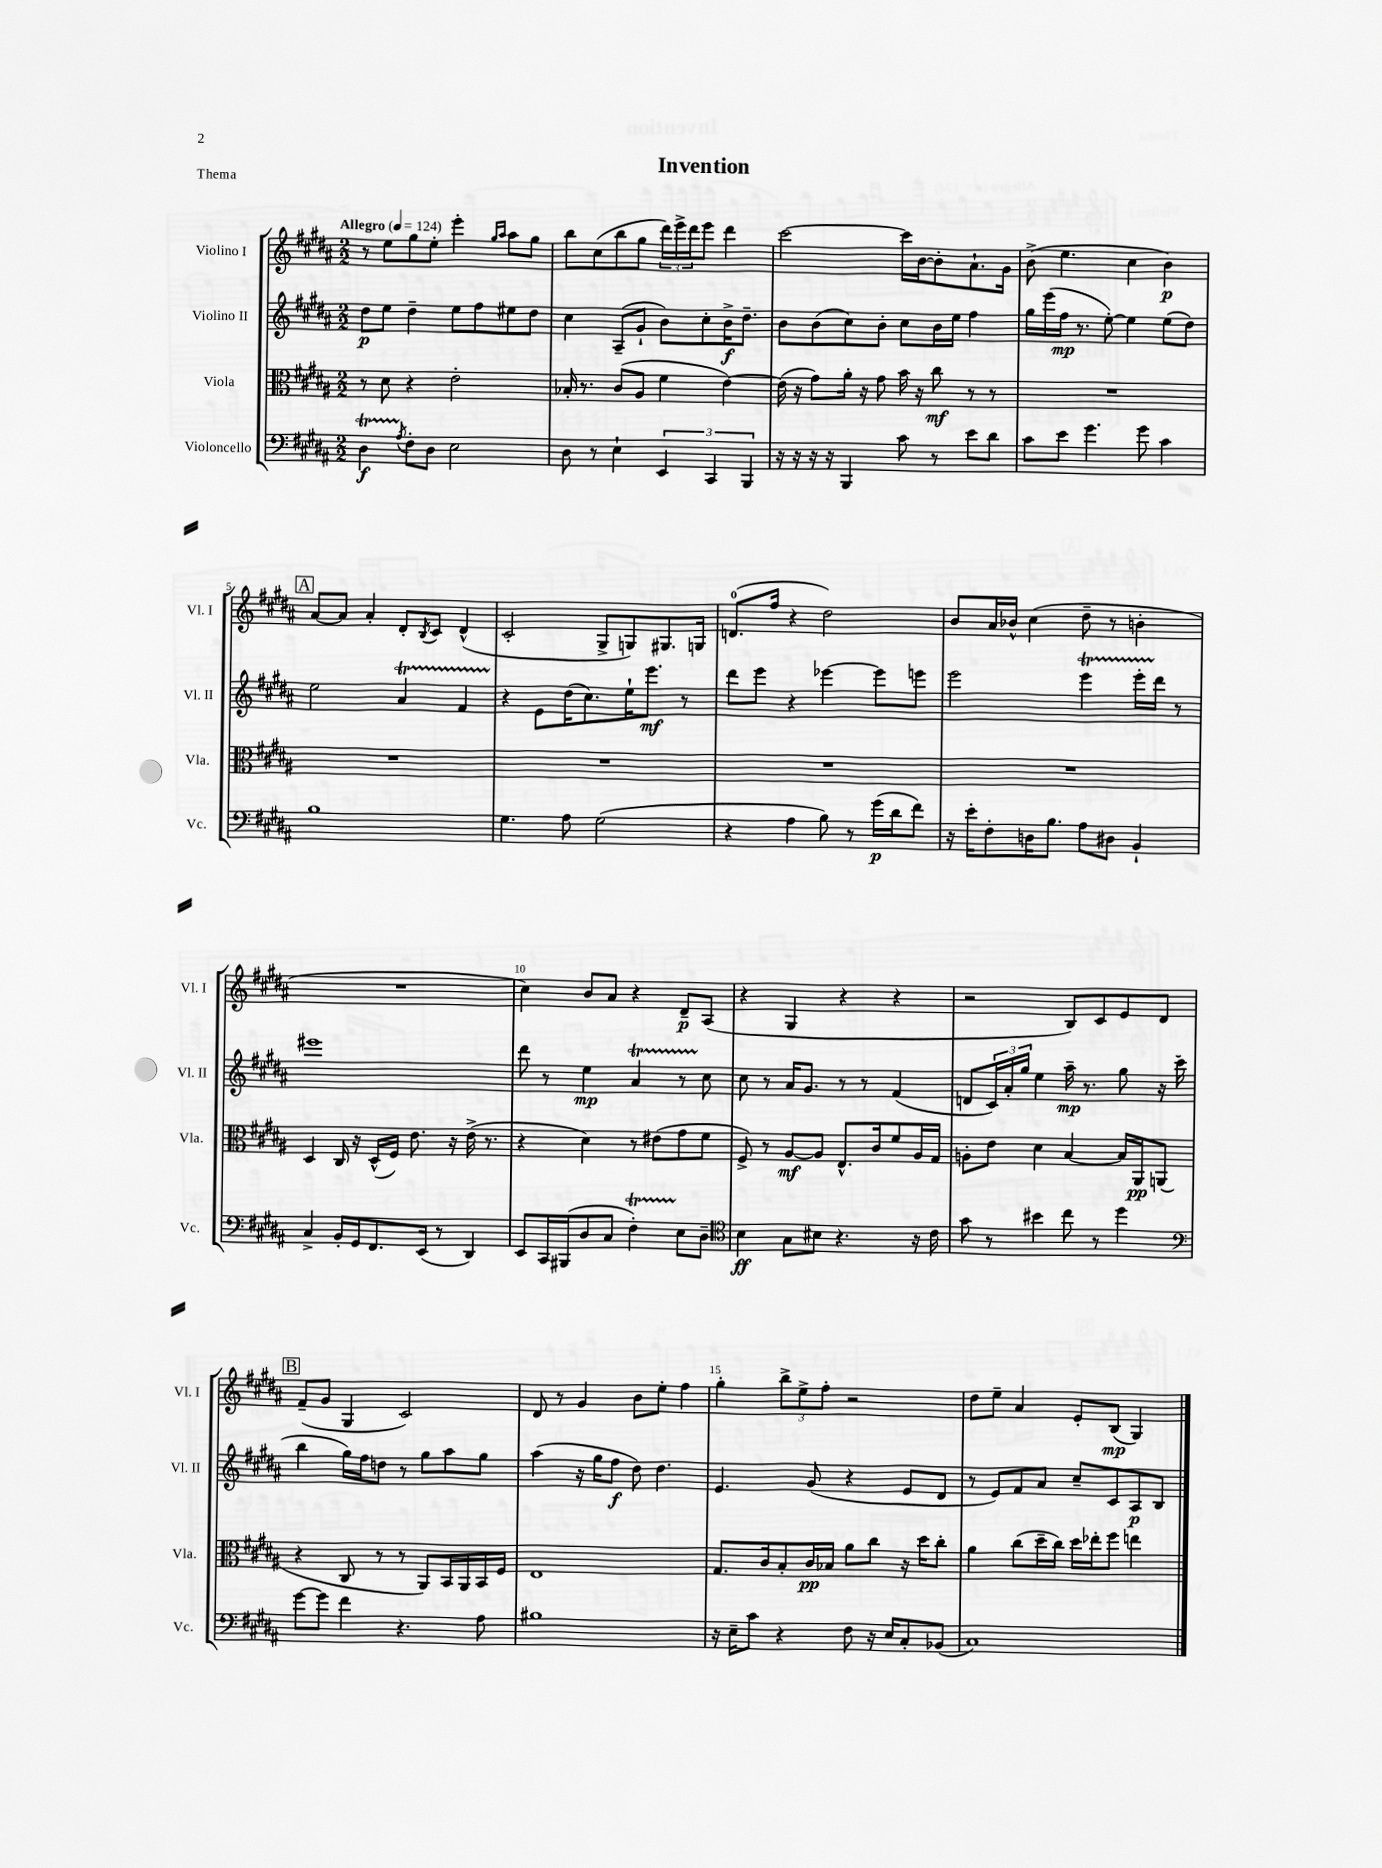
\header { title = "Invention" piece = "Thema" }
<<
\new StaffGroup <<
\new Staff = "s0" \with { instrumentName = "Violino I" shortInstrumentName = "Vl. I" } {
    \clef treble \key b \major \numericTimeSignature \time 2/2 \tempo "Allegro" 4 = 124
    r8 e''8 gis''8 e''8-. e'''4-. \grace { gis''16 ais''16 } ais''8 gis''8 |
    b''8 cis''8( b''8 gis''8 \tuplet 3/2 { dis'''16) e'''16-> dis'''16 } e'''8 dis'''4 |
    cis'''2~ cis'''16 b'16~ b'8-. ais'8.-! gis'16 |
    b'8->( e''4. cis''4 b'4\p) |
    \mark \markup { \box "A" } ais'8~ ais'8 ais'4-. dis'8-. \acciaccatura { b8 } cis'8 dis'4-^( |
    cis'2-. gis8-> g8) gis8. g16 |
    d'8.-0( fis''16 r4 dis''2) |
    b'8 ais'16 bes'16-^ cis''4( dis''8-- r8 b'4-. |
    R1 |
    cis''4) b'8 ais'8 r4 dis'8--\p ais8( |
    r4 gis4 r4 r4 |
    r2 b8) cis'8 e'8 dis'8 |
    \mark \markup { \box "B" } fis'8--( gis'8 gis4 cis'2) |
    dis'8 r8 gis'4 b'8 e''8-. fis''4 |
    gis''4-. \tuplet 3/2 { b''8-> e''8-> fis''8-. } r2 |
    dis''8 e''8-- ais'4 e'8-. b8\mp( gis4) \bar "|." |
}
\new Staff = "s1" \with { instrumentName = "Violino II" shortInstrumentName = "Vl. II" } {
    \clef treble \key b \major \numericTimeSignature \time 2/2
    dis''8\p e''8 dis''4-- e''8 fis''8 eis''8 dis''8 |
    cis''4 ais8--( gis'8-! b'8) cis''8-. b'16->\f dis''8.-- |
    b'8 b'8( cis''8) b'8-. cis''8 b'16 e''16 fis''4 |
    gis''16 e'''16( fis''16\mp r8. e''8~-.) e''4 e''8( dis''8) |
    \mark \markup { \box "A" } e''2 ais'4\startTrillSpan fis'4 |
    r4\stopTrillSpan e'8 dis''16( cis''8.) e''16-! e'''8.\mf r8 |
    dis'''8 e'''8 r4 ees'''4~ ees'''8 e'''8 |
    e'''2 e'''4\startTrillSpan e'''16-. dis'''16\stopTrillSpan r8 |
    eis'''1 |
    dis'''8 r8 e''4\mp ais'4\startTrillSpan r8 cis''8\stopTrillSpan |
    cis''8 r8 ais'16 gis'8. r8 r8 fis'4( |
    d'8 \tuplet 3/2 { cis'16) ais'16-. gis''16 } e''4 ais''16--\mp r8. gis''8 r16 cis'''16( |
    \mark \markup { \box "B" } b''4 gis''16) fis''16 d''8 r8 gis''8 ais''8 gis''8 |
    ais''4( r16 gis''16 fis''8\f dis''8) dis''4. |
    e'4. gis'8( r4 e'8 dis'8 |
    r8 e'8) fis'8 ais'8 cis''8-- cis'8 ais8\p b8 \bar "|." |
}
\new Staff = "s2" \with { instrumentName = "Viola" shortInstrumentName = "Vla." } {
    \clef alto \key b \major \numericTimeSignature \time 2/2
    r8 dis'8 r4 e'2-. |
    bes16-. r8. cis'8( ais8 fis'4 e'4~) |
    e'16( r16 gis'8) ais'16-. r16 gis'8 b'16 r16 cis''8\mf r8 r8 |
    R1 |
    \mark \markup { \box "A" } R1 |
    R1 |
    R1 |
    R1 |
    dis4 cis16 r16 dis16-^( fis16) e'8. r16 e'16->( r8. |
    r4 dis'4) r8 eis'8( gis'8 fis'8 |
    fis8->) r8 ais8~\mf ais8 e8.-^ cis'16 fis'8 ais16 gis16 |
    a8-. e'8 dis'4 b4~ b16 ais,16\pp a,8( |
    \mark \markup { \box "B" } r4 cis8 r8 r8 ais,8) b,16 ais,16 b,16 fis16 |
    e1 |
    gis8. cis'16 b8-. cis'16\pp bes16 ais'8 cis''8 r16 dis''16 cis''8-. |
    ais'4 cis''8( dis''16-- cis''16) dis''16 ees''16-. fis''8 e''4 \bar "|." |
}
\new Staff = "s3" \with { instrumentName = "Violoncello" shortInstrumentName = "Vc." } {
    \clef bass \key b \major \numericTimeSignature \time 2/2
    dis4\startTrillSpan\f \acciaccatura { ais8 } fis8-.\stopTrillSpan dis8 e2 |
    dis8 r8 e4-! \tuplet 3/2 { e,4 cis,4 b,,4 } |
    r16 r16 r16 r16 b,,4 cis'8 r8 e'8 dis'8 |
    cis'8 e'8 gis'4. gis'8 cis'4 |
    \mark \markup { \box "A" } b1 |
    gis4. ais8 gis2( |
    r4 ais4 b8) r8 gis'16\p( dis'16 fis'8) |
    r16 e'16-. fis8-. d16 b8. ais8 dis8 b,4-! |
    cis4-> b,16-. gis,16 fis,8. e,16( r8 dis,4) |
    e,8 cis,16 bis,,16( dis8 cis8 fis4-.\startTrillSpan) e8\stopTrillSpan dis8-- |
    \clef tenor b4\ff gis8 bis8 r4. r16 cis'16 |
    gis'8 r8 bis'4 cis''8 r8 dis''4 |
    \mark \markup { \box "B" } \clef bass gis'8~ gis'8 fis'4 r4. ais8 |
    bis1 |
    r16 e16-- cis'8 r4 fis8 r16 e16 cis8-. bes,8( |
    cis1) \bar "|." |
}
>>
>>
\layout { \context { \Score \override BarNumber.break-visibility = ##(#f #t #t) barNumberVisibility = #(every-nth-bar-number-visible 5) } }
